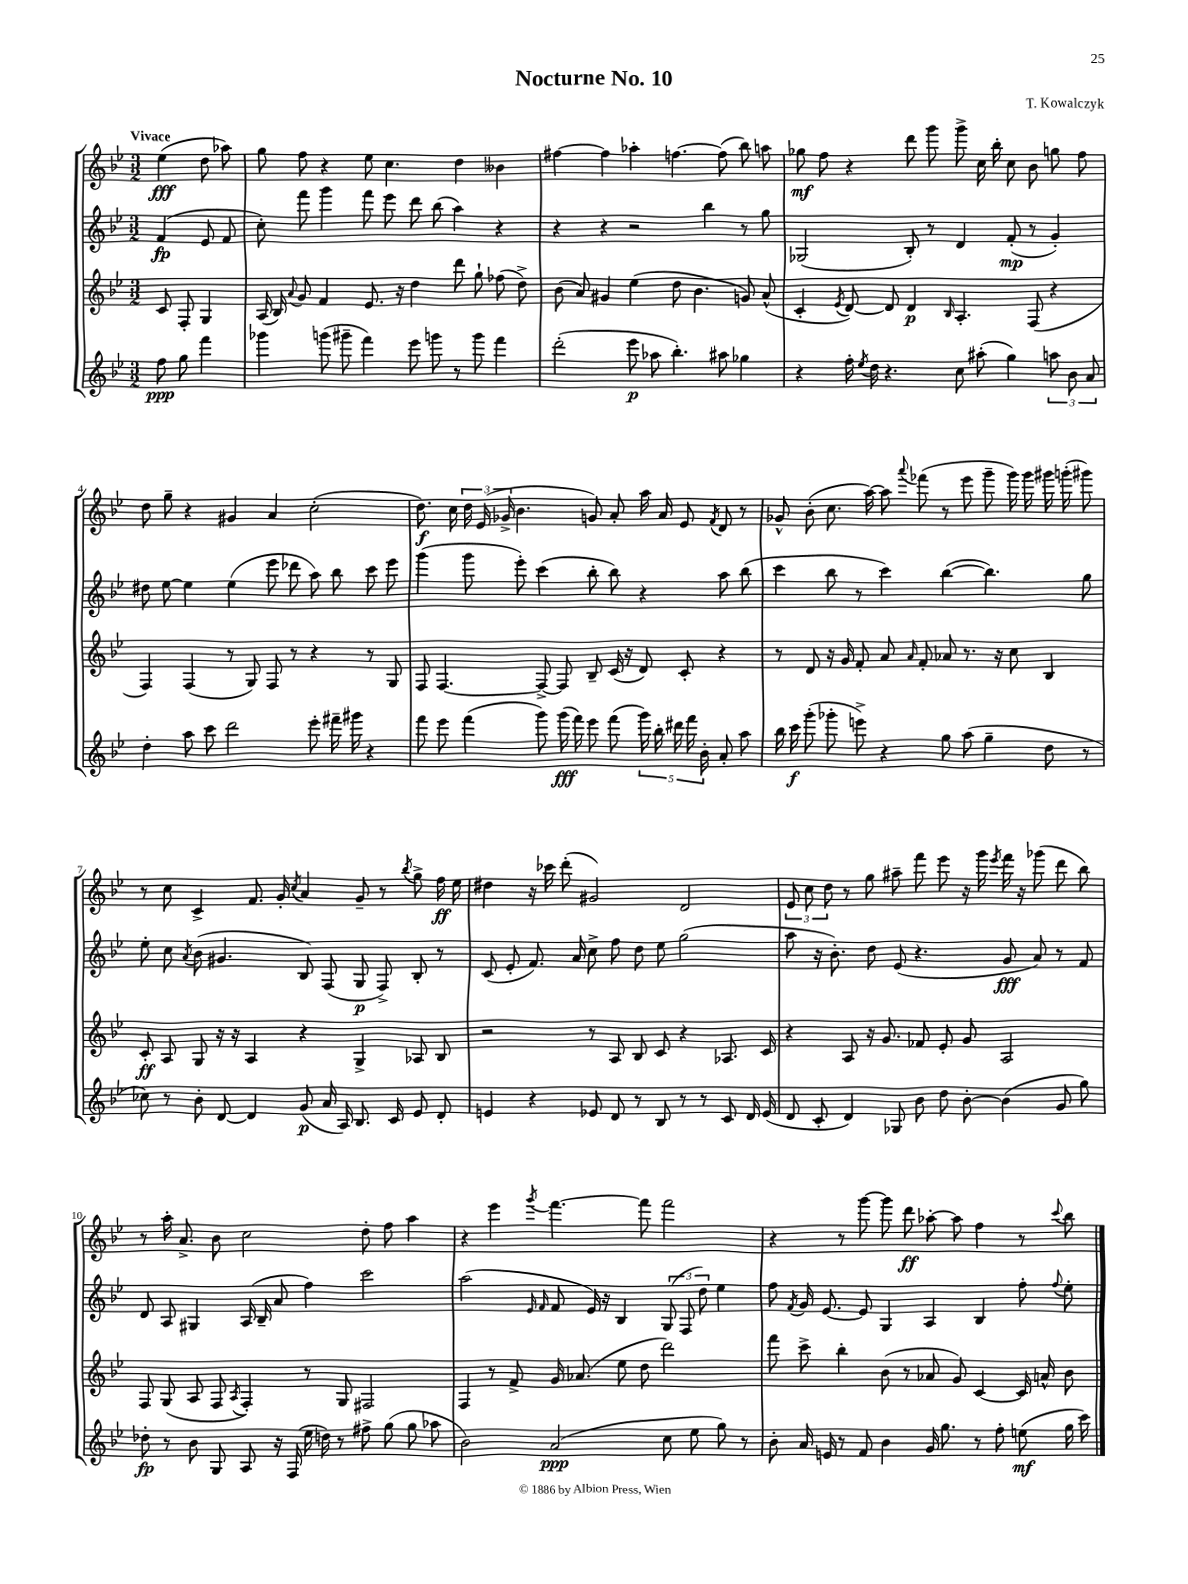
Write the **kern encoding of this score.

**kern	**kern	**kern	**kern
*staff4	*staff3	*staff2	*staff1
*clefG2	*clefG2	*clefG2	*clefG2
*k[b-e-]	*k[b-e-]	*k[b-e-]	*k[b-e-]
*M3/2	*M3/2	*M3/2	*M3/2
8ff	8c	(4f	(4ee-
8gg	8F'	.	.
4fff	4G	8e-	8dd
.	.	8f	8aa-)
=	=	=	=
4ggg-	(16A	8cc')	8gg
.	16B-)	.	.
.	8qqa	.	.
.	8g	8fff	8ff
(8ggg	4f	4ggg	4r
8ggg#~	.	.	.
4fff)	8.e-	8fff	8ee-
.	.	8eee-	4.cc
.	16r	.	.
8eee-	4dd	8ddd	.
8ggg	.	(8bb-	.
8r	8ddd	4aa)	4dd
8ggg	8gg`	.	.
4fff	(8ff-	4r	4b--
.	8dd^)	.	.
=	=	=	=
(2ddd'	(8b-	4r	[4ff#
.	8a)	.	.
.	4g#	4r	4ff#]
8eee-	(4ee-	2r	4aa-'
8aa-	.	.	.
4.bb-')	8dd	.	[4.ff
.	4.b-	.	.
.	.	4bb-	.
8aa#	.	.	(8ff]
4gg-	8g)	8r	8bb-)
.	(8a^^	8gg	8aa
=	=	=	=
4r	4c'	(2G-	8gg-
.	.	.	8ff
.	8qe-	.	.
16ff'	[8d)	.	4r
8qee-	.	.	.
16dd	.	.	.
4.r	8d]	.	.
.	4d	8B-')	8ddd
.	.	8r	8ggg
.	16qqB-	.	.
8cc	4.A'	4d	8ggg^
(8aa#'	.	.	16cc
.	.	.	16bb-'
4gg)	.	(8f'	8cc
.	(8F	8r	8b-
12aa	4r	4g')	8gg
12b-	.	.	.
.	.	.	8ff
12a	.	.	.
=	=	=	=
4dd'	4F)	8dd#	8dd
.	.	[8ee-	8gg~
8aa	(4F	4ee-]	4r
8ccc	.	.	.
2ddd	8r	(4ee-	4g#
.	8G)	.	.
.	8F	8eee-	4a
.	8r	8ddd-	.
8eee-'	4r	8aa)	(2cc'
16fff#~	.	8bb-	.
16ggg#	.	.	.
4r	8r	8ccc	.
.	8G	8eee-	.
=	=	=	=
8fff	8F	(4ggg	8.dd)
8eee-	[4.F	.	.
.	.	.	16cc
(4fff	.	8ggg	24dd
.	.	.	(24e-
.	.	.	24g-^
.	.	8eee-')	4.b-
8ggg)	8F^_	(4ccc	.
(16ggg	8F]	.	.
16fff)	.	.	.
8eee-	8B-~	8bb-'	8g)
(8fff	(16c	8bb-)	8a'
.	16r	.	.
20ggg)	8d)	4r	16aa
20bb-'	.	.	.
.	.	.	16a
20ddd#	.	.	.
.	8c'	.	8e-
20fff	.	.	.
20b-'	.	.	.
.	.	.	8qf
8a'	4r	8aa	8d
8aa	.	(8bb-	8r
=	=	=	=
16bb-	8r	4ccc	8g-^^
16ccc	.	.	.
(8ggg'	8d	.	(8b-'
8ggg-'	16r	8bb-	8.cc
.	16g	.	.
8eee^)	8f'	8r	.
.	.	.	[16aa)
4r	8a	4ccc)	8aa]
.	16qqa	.	8qqaaa
.	8f'	.	(8fff-
8gg	8a-	([4bb-	8r
(8aa	8.r	.	8eee-
4gg~	.	4.bb-])	8ggg~
.	16r	.	.
.	8cc	.	16ggg)
.	.	.	16ggg
8dd	4B-	.	16ggg#
.	.	.	(16ggg'
8r	.	8gg	8ggg#)
=	=	=	=
8cc-)	8c'	8ee-'	8r
8r	8A	8cc	8cc
.	.	8qa	.
8b-'	8G	(8b-	4c^
[8d	16r	4.g#	.
.	16r	.	.
4d]	4A	.	8.f
.	.	.	16g'
.	.	.	8qcc
(8g	4r	8B-)	4a
16a	.	(8F	.
16A)	.	.	.
8.B-	4G^	8G	8g~
.	.	8F^)	8r
16c	.	.	.
.	.	.	8qbb-
8e-	8A-	8B-'	8gg^
8d'	8B-	8r	16ff
.	.	.	16ee-
=	=	=	=
4e	2r	(8c	4dd#
.	.	8e-'	.
4r	.	8.f)	16r
.	.	.	16ccc-
.	.	.	(8ddd'
.	.	16a	.
8e-	8r	8cc^	2g#)
8d	8A	8ff	.
8r	8B-	8dd	.
8B-	8c	8ee-	.
8r	4r	(2gg	2d
8r	.	.	.
8c	8.A-	.	.
16d	.	.	.
(16e-	16c	.	.
=	=	=	=
8d	4r	8aa	12e-
.	.	.	12cc
8c'	.	16r	.
.	.	.	12dd
.	.	8.b-')	.
4d)	8A	.	8r
.	16r	8dd	8gg
.	8.g	.	.
8G-	.	(8e-	8aa#~
8b-	8f-	4.r	8fff
8dd	8e-'	.	8eee-
[8b-'	8g	.	16r
.	.	.	16ggg
.	.	.	8qeee-
(4b-]	2A	8g	16fff
.	.	.	16r
.	.	8a)	(8ggg-
8g	.	8r	8ddd
8gg)	.	8f	8bb-)
=	=	=	=
8dd-'	8F	8d	8r
8r	(8G	8A	16aa'
.	.	.	8.a^
8b-	8A	4G#	.
8G	8F	.	8b-
.	8qA	.	.
8A	4F')	(16A	2cc
.	.	16B-~	.
16r	.	8a	.
(16F	.	.	.
16ee-	8r	4ff)	.
16dd)	.	.	.
8r	8G	.	.
8ff#^	2F#	2ccc	8dd'
(8gg	.	.	8ff
8gg	.	.	4aa
8aa-	.	.	.
=	=	=	=
2b-)	4F	(2aa	4r
.	8r	.	4eee-
.	8f^	.	.
.	.	16qqe-	.
.	.	16qqf	8qggg
(2a	16g	8f	[4.fff
.	(8.a-	.	.
.	.	16e-)	.
.	.	16r	.
.	8ee-	4B-	.
.	8dd	.	8fff]
8cc	2ddd)	(12G	2fff
.	.	12F	.
8ee-	.	.	.
.	.	12dd)	.
8gg)	.	4ee-	.
8r	.	.	.
=	=	=	=
8b-'	8fff	8ff	4r
.	.	8qf	.
16a	8ccc^	16g	.
16e	.	[8.e-	.
8r	4bb-'	.	8r
8f	.	8e-]	[8ggg
4b-	(8b-	4G	8ggg]
.	8r	.	8ddd
16g	8a-	4A	[8aa-'
8.gg	.	.	.
.	8g)	.	8aa-]
8r	[4c	4B-	4ff
8ff'	.	.	.
(8ee	16c]	8ff'	8r
.	16a^^	.	.
.	.	8qqff	8qqccc
16gg	8b-	8ee-'	8bb-
16ccc)	.	.	.
==	==	==	==
*-	*-	*-	*-
